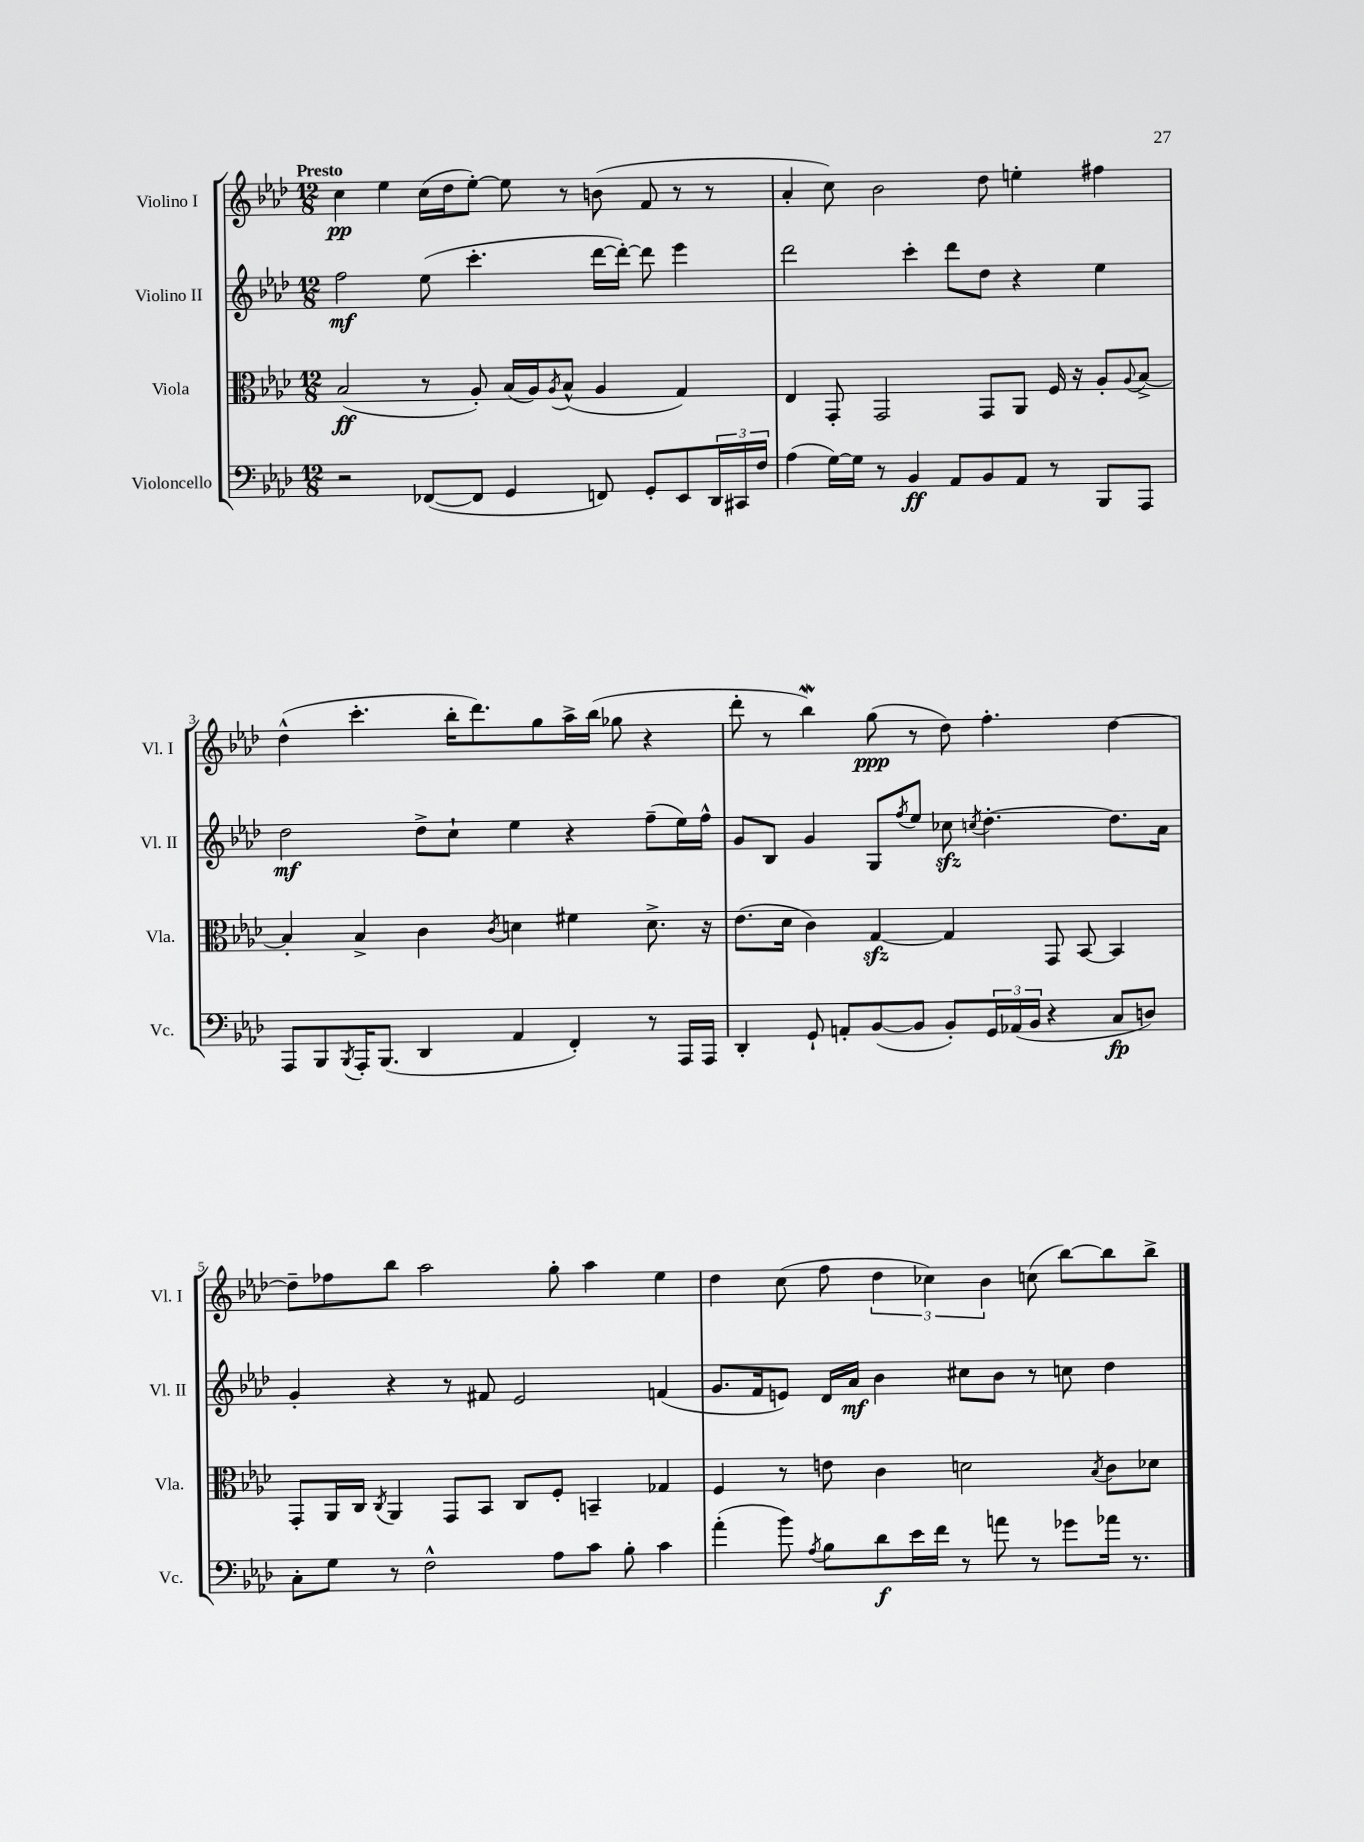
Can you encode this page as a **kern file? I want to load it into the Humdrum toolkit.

**kern	**dynam	**kern	**dynam	**kern	**dynam	**kern	**dynam
*part4	*part4	*part3	*part3	*part2	*part2	*part1	*part1
*staff4	*staff4	*staff3	*staff3	*staff2	*staff2	*staff1	*staff1
*I"Violoncello	*	*I"Viola	*	*I"Violino II	*	*I"Violino I	*
*I'Vc.	*	*I'Vla.	*	*I'Vl. II	*	*I'Vl. I	*
*clefF4	*	*clefC3	*	*clefG2	*	*clefG2	*
*k[b-e-a-d-]	*	*k[b-e-a-d-]	*	*k[b-e-a-d-]	*	*k[b-e-a-d-]	*
*M12/8	*	*M12/8	*	*M12/8	*	*M12/8	*
=1	=1	=1	=1	=1	=1	=1	=1
!	!	!	!	!	!	!LO:TX:a:B:t=Presto	!
2r	.	(2B-/	ff	2ff\	mf	4cc\	pp
.	.	.	.	.	.	4ee-\	.
([8FF-X/L	.	8r	.	(8ee-\	.	(16cc\LL	.
.	.	.	.	.	.	16dd-\J	.
8FF-/J]	.	8A-'/)	.	4.ccc'\	.	[8ee-'\J)	.
4GG/	.	(16B-/LL	.	.	.	8ee-\]	.
.	.	16A-/J)	.	.	.	.	.
.	.	8qA-/	.	.	.	.	.
.	.	(8B-^^/J	.	.	.	8r	.
8FFn/)	.	4A-/	.	[16ddd-\LL	.	(8bn\	.
.	.	.	.	16ddd-'\JJ_)	.	.	.
8GG'/L	.	.	.	8ddd-\]	.	8f/	.
8EE-/	.	4G/)	.	4eee-\	.	8r	.
24DD-/L	.	.	.	.	.	8r	.
24CC#X/	.	.	.	.	.	.	.
24F/JJ	.	.	.	.	.	.	.
=2	=2	=2	=2	=2	=2	=2	=2
(4A-\	.	4E-/	.	2ddd-\	.	4a-'/	.
[16G\LL)	.	8GG'/	.	.	.	8cc\)	.
16G\JJ]	.	.	.	.	.	.	.
8r	.	2GG/	.	.	.	2b-\	.
4BB-/	ff	.	.	4ccc'\	.	.	.
8AA-/L	.	.	.	8ddd-\L	.	.	.
8BB-/	.	8GG/L	.	8dd-\J	.	8dd-\	.
8AA-/J	.	8AA-/J	.	4r	.	4een'\	.
8r	.	16F/	.	.	.	.	.
.	.	16r	.	.	.	.	.
8BBB-/L	.	8A-'/L	.	4ee-\	.	4ff#X\	.
.	.	8qqA-/	.	.	.	.	.
8AAA-/J	.	[8B-^/J	.	.	.	.	.
!!LO:LB:g=z
=3	=3	=3	=3	=3	=3	=3	=3
8AAA-/L	.	4B-'/]	.	2dd-\	mf	(4dd-^^\	.
8BBB-/	.	.	.	.	.	.	.
8qBBB-/	.	.	.	.	.	.	.
16AAA-'/K	.	4B-^/	.	.	.	4.ccc'\	.
(8.BBB-/J	.	.	.	.	.	.	.
4DD-/	.	4c\	.	8dd-^\L	.	.	.
.	.	.	.	8cc`\J	.	16bb-'\KL	.
.	.	.	.	.	.	8.ddd-\)	.
.	.	8qc/	.	.	.	.	.
4AA-/	.	4dn\	.	4ee-\	.	.	.
.	.	.	.	.	.	8gg\	.
4FF'/)	.	4f#X\	.	4r	.	16aa-^\L	.
.	.	.	.	.	.	(16bb-\JJ	.
.	.	.	.	.	.	8gg-X\	.
8r	.	8.d^\	.	(8ff~\L	.	4r	.
16AAA-/LL	.	.	.	16ee-\L)	.	.	.
16AAA-/JJ	.	16r	.	16ff^^\JJ	.	.	.
=4	=4	=4	=4	=4	=4	=4	=4
4DD-'/	.	(8.e-\L	.	8g/L	.	8ddd-'\	.
.	.	.	.	8B-/J	.	8r	.
.	.	16d-\Jk	.	.	.	.	.
8GG`/	.	4c\)	.	4g/	.	4bb-W\)	.
8AAn'/L	.	.	.	.	.	.	.
([8BB-/	.	[4Gzz/	.	8G/L	.	(8gg\	ppp
.	.	.	.	8qff/	.	.	.
8BB-/J]	.	.	.	8ee-/J	.	8r	.
8BB-'/L)	.	4G/]	.	8cc-Xzz\	.	8dd-\)	.
.	.	.	.	8qccn/	.	.	.
24GG/L	.	.	.	[4.dd-'\	.	4.ff'\	.
(24AA-X/	.	.	.	.	.	.	.
24BB-/JJ	.	.	.	.	.	.	.
4r	.	8GG/	.	.	.	.	.
.	.	[8BB-/	.	.	.	.	.
8C/L	fp	4BB-/]	.	8.dd-\L]	.	[4dd-\	.
8Dn/J)	.	.	.	.	.	.	.
.	.	.	.	16a-\Jk	.	.	.
!!LO:LB:g=z
=5	=5	=5	=5	=5	=5	=5	=5
8C'\L	.	8GG'/L	.	4g'/	.	8dd-~\L]	.
8G\J	.	16AA-/L	.	.	.	8ff-X\	.
.	.	16C/JJ	.	.	.	.	.
.	.	8qC/	.	.	.	.	.
8r	.	4AA-/	.	4r	.	8bb-\J	.
2F^^\	.	.	.	.	.	2aa-\	.
.	.	8GG/L	.	8r	.	.	.
.	.	8BB-/J	.	8f#X/	.	.	.
.	.	8C/L	.	2e-/	.	.	.
8A-\L	.	8F'/J	.	.	.	8gg'\	.
8c\J	.	4BBn~/	.	.	.	4aa-\	.
8B-'\	.	.	.	.	.	.	.
4c\	.	4G-X/	.	(4fn/	.	4ee-\	.
=6	=6	=6	=6	=6	=6	=6	=6
(4a-'\	.	4F/	.	8.g/L	.	4dd-\	.
.	.	.	.	16f/k	.	.	.
8b-\)	.	8r	.	8en/J)	.	(8cc\	.
8qA-/	.	.	.	.	.	.	.
8B-\L	.	8en\	.	16d-/LL	.	8ff\	.
.	.	.	.	16a-/JJ	mf	.	.
8d-\	f	4c\	.	4b-\	.	6dd-\	.
16e-\L	.	.	.	.	.	.	.
.	.	.	.	.	.	6cc-X\)	.
16f\JJ	.	.	.	.	.	.	.
8r	.	2dn\	.	8cc#X\L	.	.	.
.	.	.	.	.	.	6b-\	.
8an\	.	.	.	8b-\J	.	.	.
8r	.	.	.	8r	.	(8ccn\	.
8g-X\L	.	.	.	8ccn\	.	[8bb-\L)	.
.	.	8qB-/	.	.	.	.	.
16a-X\Jk	.	8c\L	.	4dd-\	.	8bb-\]	.
8.r	.	.	.	.	.	.	.
.	.	8d-X\J	.	.	.	8bb-^\J	.
==	==	==	==	==	==	==	==
*-	*-	*-	*-	*-	*-	*-	*-
